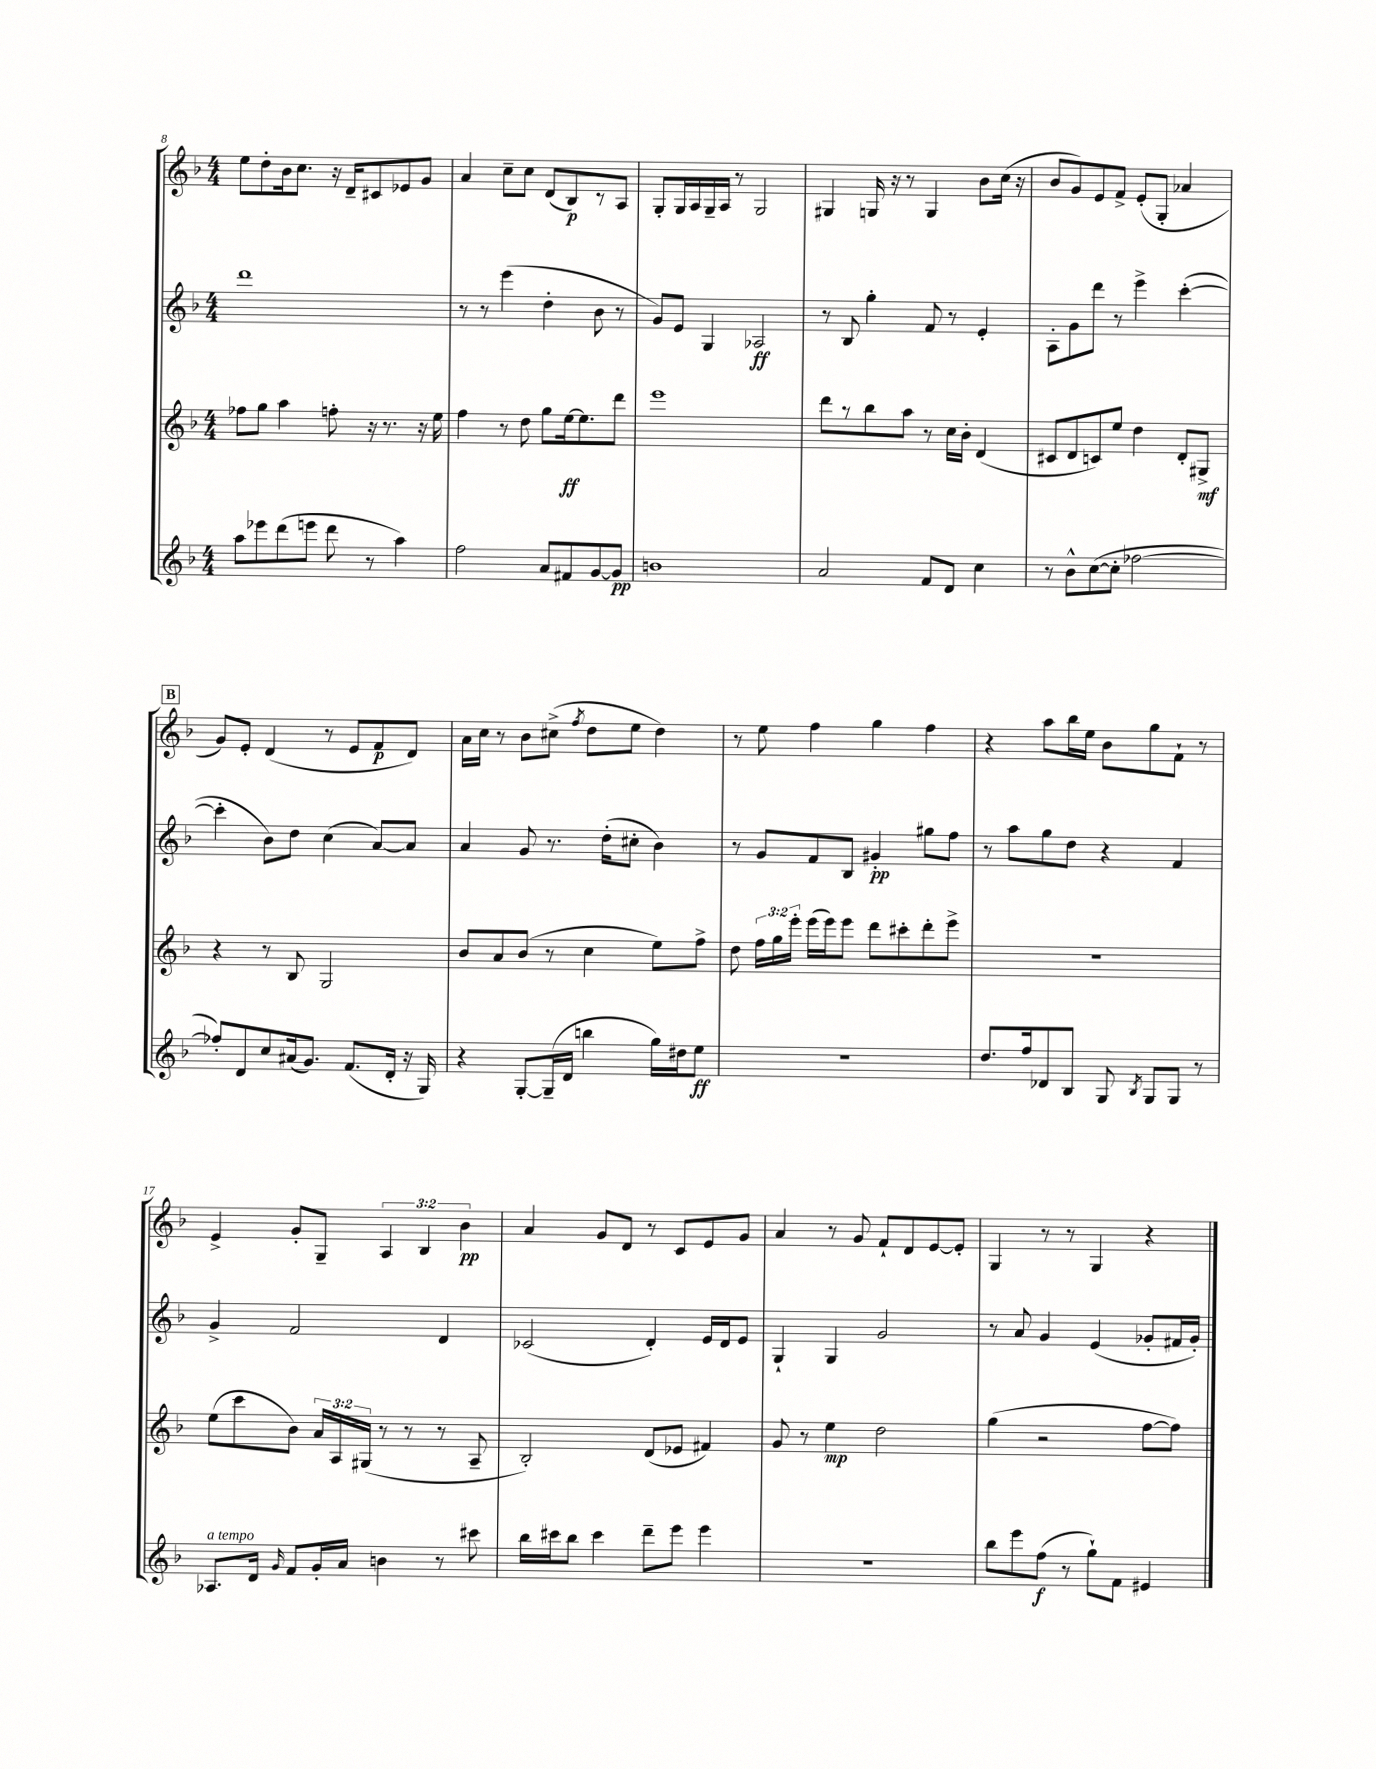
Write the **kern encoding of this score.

**kern	**kern	**kern	**kern
*staff4	*staff3	*staff2	*staff1
*clefG2	*clefG2	*clefG2	*clefG2
*k[b-]	*k[b-]	*k[b-]	*k[b-]
*M4/4	*M4/4	*M4/4	*M4/4
8aa\L	8ff-\L	1ddd	8ee\L
8eee-\	8gg\J	.	8dd'\
(8ddd\	4aa\	.	16b-\k
.	.	.	8.cc\J
8eee\J	.	.	.
8ddd\	8ff'\	.	16r
.	.	.	16d~/LK
8r	16r	.	8c#/
.	8.r	.	.
4aa\)	.	.	8e-/
.	16r	.	8g/J
.	16ee\	.	.
=	=	=	=
2ff\	4ff\	8r	4a/
.	.	8r	.
.	8r	(4eee\	8cc~\L
.	8dd\	.	8cc\J
8a/L	8gg\L	4dd'\	(8d/L
8f#/	[16ee\k	.	8B-/)
.	8.ee\]	.	.
[8g/	.	8b-\	8r
8g/]J	8ddd\J	8r	8A/J
=	=	=	=
1b	1eee	8g/L)	8G'/L
.	.	8e/J	16G/L
.	.	.	16A/
.	.	4G/	16G~/
.	.	.	16A/JJ
.	.	.	8r
.	.	2A-/	2G/
=	=	=	=
2a/	8ddd\L	8r	4G#/
.	8r	8B-/	.
.	8bb-\	4gg'\	16G/
.	.	.	16r
.	8aa\J	.	8r
8f/L	8r	8f/	4G/
8d/J	16cc\LL	8r	.
.	16b-'\JJ	.	.
4cc\	(4d/	4e'/	8b-\L
.	.	.	(16cc\Jk
.	.	.	16r
=	=	=	=
8r	8c#/L	8A'\L	8b-/L
8b-^^\L	8d/	8g\	8g/)
([8cc\	8c/)	8ddd\J	8e/
8cc'\]J	8ee/J	8r	8f^/J
[2ff-\	4dd\	4eee^\	(8e'/L
.	.	.	8G'/J
.	8d'/L	([4ccc'\	4a-/
.	8G#^/J	.	.
=	=	=	=
8ff-'/]L)	4r	4ccc'\]	8g/L)
8d/	.	.	8e'/J
8cc/	8r	8b-\L)	(4d/
(16a#/k	8B-/	8dd\J	.
8.g/J)	.	.	.
.	2G/	(4cc\	8r
(8.f/L	.	.	8e/L
.	.	[8a/L)	8f/
16d'/Jk	.	.	.
16r	.	8a/]J	8d/J)
16G/)	.	.	.
=	=	=	=
4r	8b-/L	4a/	16a\LL
.	.	.	16cc\JJ
.	8a/	.	8r
[8G'/L	(8b-/J	8g/	8b-\L
(16G~/]L	8r	8.r	(8cc#^\J
16d/JJ	.	.	.
.	.	.	8qff/
4bb\	4cc\	.	8dd\L
.	.	(16dd'\LK	.
.	.	8cc#'\J	8ee\J
16gg\LL)	8ee\L)	4b-\)	4dd\)
16dd#\J	.	.	.
8ee\J	8ff^\J	.	.
=	=	=	=
1r	8dd\	8r	8r
.	24ff\LL	8g/L	8ee\
.	24gg\	.	.
.	24eee'\JJ	.	.
.	(16eee\LL	8f/	4ff\
.	16eee\J)	.	.
.	8eee\J	8B-/J	.
.	8ddd\L	4g#'/	4gg\
.	8ccc#'\	.	.
.	8ddd'\	8gg#\L	4ff\
.	8eee^\J	8ff\J	.
=	=	=	=
8.dd/L	1r	8r	4r
.	.	8aa\L	.
16ff/k	.	.	.
8d-/	.	8gg\	8aa\L
8B-/J	.	8dd\J	16bb-\L
.	.	.	16ee\JJ
8G/	.	4r	8b-\L
8qB-/	.	.	.
8G/L	.	.	8gg\
8G/J	.	4f/	8f`\J
8r	.	.	8r
=	=	=	=
8.A-/L	(8ee\L	4g^/	4e^/
.	8ccc\	.	.
16d/Jk	.	.	.
16qqg/	.	.	.
8f/L	8b-\J)	2f/	8g'/L
16g'/L	24a/LL	.	8G~/J
.	24A/	.	.
16a/JJ	.	.	.
.	(24G#/JJ	.	.
4b\	8r	.	6A/
.	8r	.	.
.	.	.	6B-/
8r	8r	4d/	.
.	.	.	6b-\
8ccc#\	8A~/	.	.
=	=	=	=
16bb-\LL	2B-'/)	(2c-/	4a/
16ccc#\J	.	.	.
8bb-\J	.	.	.
4ccc#\	.	.	8g/L
.	.	.	8d/J
8ddd~\L	(8d/L	4d'/)	8r
8eee\J	8e-/J	.	8c/L
4eee\	4f#/)	16e/LL	8e/
.	.	16d/J	.
.	.	8e/J	8g/J
=	=	=	=
1r	8g/	4G`/	4a/
.	8r	.	.
.	4ee\	4G/	8r
.	.	.	8g/
.	2dd\	2g/	8f`/L
.	.	.	8d/
.	.	.	[8e/
.	.	.	8e'/]J
=	=	=	=
8bb-\L	(4gg\	8r	4G/
8eee\	.	8a/	.
(8ff\J	2r	4g/	8r
8r	.	.	8r
8gg`\L)	.	(4e/	4G/
8f\J	.	.	.
4e#/	[8ff\L	8g-'/L	4r
.	8ff\]J)	16f#/L	.
.	.	16g-'/JJ)	.
==	==	==	==
*-	*-	*-	*-
